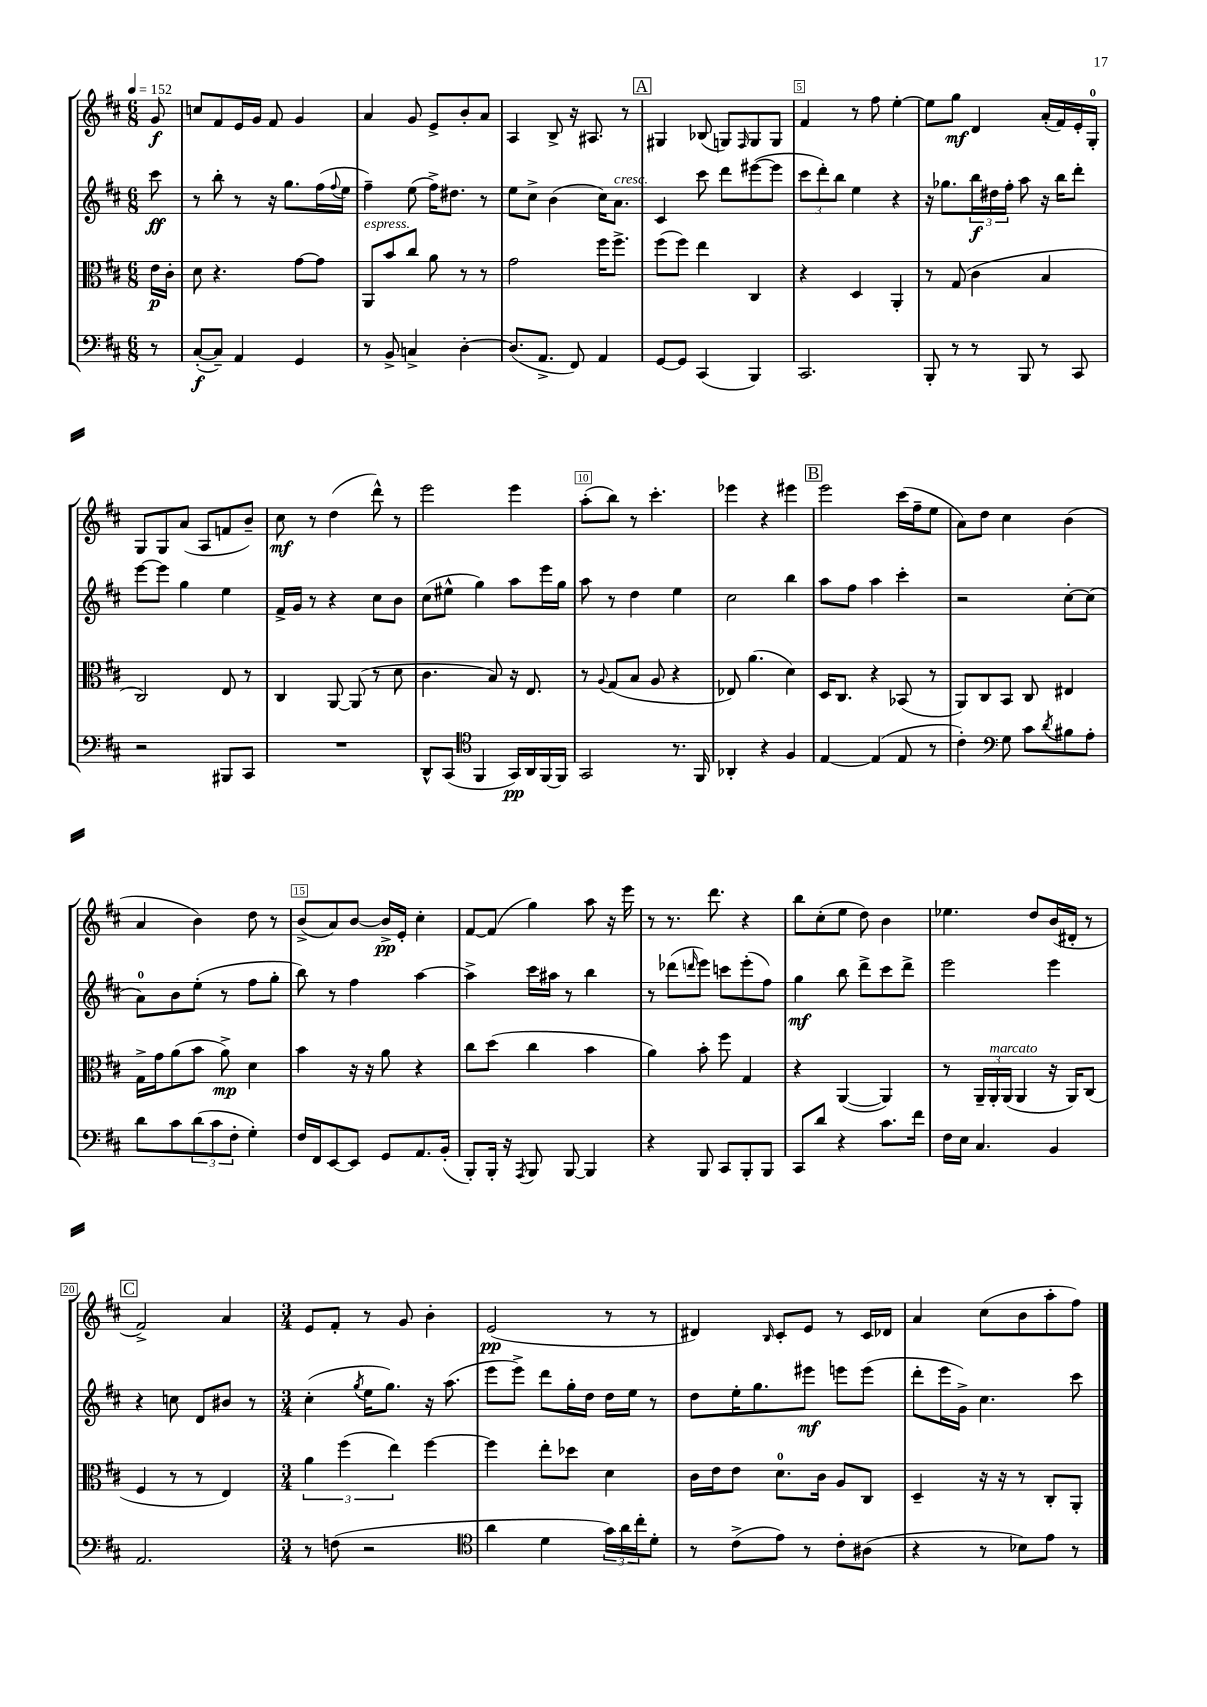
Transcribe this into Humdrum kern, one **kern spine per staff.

**kern	**dynam	**kern	**dynam	**kern	**dynam	**kern	**dynam
*part4	*part4	*part3	*part3	*part2	*part2	*part1	*part1
*staff4	*staff4	*staff3	*staff3	*staff2	*staff2	*staff1	*staff1
*clefF4	*	*clefC3	*	*clefG2	*	*clefG2	*
*k[f#c#]	*	*k[f#c#]	*	*k[f#c#]	*	*k[f#c#]	*
*M6/8	*	*M6/8	*	*M6/8	*	*M6/8	*
*MM152	*	*MM152	*	*MM152	*	*MM152	*
=	=	=	=	=	=	=	=
8r	.	16e\LL	p	8ccc#\	ff	8g/	f
.	.	16c#'\JJ	.	.	.	.	.
=1	=1	=1	=1	=1	=1	=1	=1
([8C#'/L	f	8d\	.	8r	.	8ccn/L	.
8C#~/J])	.	4.r	.	8bb'\	.	8f#/	.
4AA/	.	.	.	8r	.	16e/L	.
.	.	.	.	.	.	16g/JJ	.
.	.	.	.	16r	.	8f#/	.
.	.	.	.	8.gg\L	.	.	.
4GG/	.	[8g\L	.	.	.	4g/	.
.	.	8g\J]	.	(16ff#\L	.	.	.
.	.	.	.	8qqff#/	.	.	.
.	.	.	.	16ee\JJ	.	.	.
=2	=2	=2	=2	=2	=2	=2	=2
!	!	!LO:TX:a:i:t=espress.	!	!	!	!	!
8r	.	8AA/L	.	4ff#~\)	.	4a/	.
8BB^/	.	8b/	.	.	.	.	.
4Cn^/	.	8cc#/J	.	(8ee\	.	8g/	.
.	.	8a\	.	16ff#^\KL)	.	8e^/L	.
.	.	.	.	8.dd#X\J	.	.	.
[4D'\	.	8r	.	.	.	8b'/	.
.	.	8r	.	8r	.	8a/J	.
=3	=3	=3	=3	=3	=3	=3	=3
(8.D/L]	.	2g\	.	8ee\L	.	4A/	.
.	.	.	.	8cc#^\J	.	.	.
8.AA^/J	.	.	.	.	.	.	.
.	.	.	.	(4b\	.	8B^/	.
8FF#/)	.	.	.	.	.	16r	.
.	.	.	.	.	.	8.A#X/	.
4AA/	.	16ff#\KL	.	16cc#\KL)	.	.	.
!	!	!	!	!LO:TX:a:i:t=cresc.	!	!	!
.	.	8.ff#^\J	.	8.a\J	.	.	.
.	.	.	.	.	.	8r	.
!!LO:REH:place=s1:t=A
=4	=4	=4	=4	=4	=4	=4	=4
[8GG/L	.	(8ff#\L	.	4c#/	.	4G#X/	.
8GG/J]	.	8ff#\J)	.	.	.	.	.
(4CC#/	.	4ee\	.	8ccc#\	.	(8B-X/	.
.	.	.	.	8ddd\L	.	8Gn/L)	.
.	.	.	.	.	.	16qqF#/	.
4BBB/)	.	4C#/	.	([8eee#X\	.	8G/	.
.	.	.	.	8eee#\J]	.	8G/J	.
=5	=5	=5	=5	=5	=5	=5	=5
2.CC#/	.	4r	.	12ccc#\L	.	4f#/	.
.	.	.	.	12ddd'\)	.	.	.
.	.	.	.	12bb\J	.	.	.
.	.	4D/	.	4ee\	.	8r	.
.	.	.	.	.	.	8ff#\	.
.	.	4AA'/	.	4r	.	[4ee'\	.
=6	=6	=6	=6	=6	=6	=6	=6
8BBB'/	.	8r	.	16r	.	8ee\L]	.
.	.	.	.	8.gg-X\L	.	.	.
8r	.	(8G/	.	.	.	8gg\J	mf
8r	.	4c#\	.	24bb\L	f	4d/	.
.	.	.	.	24dd#X\	.	.	.
.	.	.	.	24ff#'\JJ	.	.	.
8BBB/	.	.	.	8aa\	.	.	.
8r	.	4B/	.	16r	.	(16a'/LL	.
.	.	.	.	16bb\KL	.	16f#/)	.
8CC#/	.	.	.	8ddd'\J	.	16e'/	.
.	.	.	.	.	.	16G'/JJ	.
!!LO:LB:g=z
=7	=7	=7	=7	=7	=7	=7	=7
2r	.	2C#/)	.	[8eee\L	.	8G/L	.
.	.	.	.	8eee\J]	.	8G/	.
.	.	.	.	4gg\	.	(8a/J	.
.	.	.	.	.	.	8A/L	.
8BBB#X/L	.	8E/	.	4ee\	.	8fn/	.
8CC#/J	.	8r	.	.	.	8b~/J)	.
=8	=8	=8	=8	=8	=8	=8	=8
2.r	.	4C#/	.	16f#^/LL	.	8cc#\	mf
.	.	.	.	16g/JJ	.	.	.
.	.	.	.	8r	.	8r	.
.	.	[8AA/	.	4r	.	(4dd\	.
.	.	(8AA/]	.	.	.	.	.
.	.	8r	.	8cc#\L	.	8ddd^^\)	.
.	.	8d\	.	8b\J	.	8r	.
=9	=9	=9	=9	=9	=9	=9	=9
8DD^^/L	.	4.c#\	.	(8cc#\L	.	2eee\	.
(8CC#/J	.	.	.	8ee#X^^\J	.	.	.
*clefC4	*	*	*	*	*	*	*
4FF#/	.	.	.	4gg\)	.	.	.
.	.	8B/)	.	.	.	.	.
16GG/LL)	pp	16r	.	8aa\L	.	4eee\	.
16AA/	.	8.E/	.	.	.	.	.
[16FF#/	.	.	.	16eee\L	.	.	.
16FF#/JJ]	.	.	.	16gg\JJ	.	.	.
=10	=10	=10	=10	=10	=10	=10	=10
2GG/	.	8r	.	8aa\	.	(8aa'\L	.
.	.	8qqA/	.	.	.	.	.
.	.	(8G/L	.	8r	.	8bb\J)	.
.	.	8B/J	.	4dd\	.	8r	.
.	.	8A/	.	.	.	4.ccc#'\	.
8.r	.	4r	.	4ee\	.	.	.
16FF#/	.	.	.	.	.	.	.
=11	=11	=11	=11	=11	=11	=11	=11
4AA-X'/	.	8E-X/)	.	2cc#\	.	4eee-X\	.
.	.	(4.a\	.	.	.	.	.
4r	.	.	.	.	.	4r	.
4F#/	.	4d\)	.	4bb\	.	4eee#X\	.
!!LO:REH:place=s1:t=B
=12	=12	=12	=12	=12	=12	=12	=12
[4E/	.	16D/KL	.	8aa\L	.	2eee\	.
.	.	8.C#/J	.	.	.	.	.
.	.	.	.	8ff#\J	.	.	.
(4E/]	.	4r	.	4aa\	.	.	.
8E/	.	(8BB-X/	.	4ccc#'\	.	(16ccc#\LL	.
.	.	.	.	.	.	16ff#~\J	.
8r	.	8r	.	.	.	8ee\J	.
=13	=13	=13	=13	=13	=13	=13	=13
4c#'\)	.	8AA/L)	.	2r	.	8a\L)	.
.	.	8C#/	.	.	.	8dd\J	.
*clefF4	*	*	*	*	*	*	*
8G\	.	8BB/J	.	.	.	4cc#\	.
8c#\L	.	8C#/	.	.	.	.	.
8qd/	.	.	.	.	.	.	.
8B#X\	.	4E#X/	.	[8cc#'\L	.	(4b\	.
8A'\J	.	.	.	(8cc#\J]	.	.	.
!!LO:LB:g=z
=14	=14	=14	=14	=14	=14	=14	=14
8d\L	.	16G^\LL	.	8a\L)	.	4a/	.
.	.	16g\J	.	.	.	.	.
8c#\	.	(8a\	.	8b\	.	.	.
(12d\	.	8b\J	.	(8ee'\J	.	4b\)	.
12c#\	.	.	.	.	.	.	.
.	.	8a^\)	mp	8r	.	.	.
12F#'\J	.	.	.	.	.	.	.
4G'\)	.	4d\	.	8ff#\L	.	8dd\	.
.	.	.	.	8gg'\J	.	8r	.
=15	=15	=15	=15	=15	=15	=15	=15
16F#/LL	.	4b\	.	8bb\)	.	(8b^/L	.
16FF#/J	.	.	.	.	.	.	.
[8EE/	.	.	.	8r	.	8a/)	.
8EE/J]	.	16r	.	4ff#\	.	[8b/J	.
.	.	16r	.	.	.	.	.
8GG/L	.	8a\	.	.	.	16b^/LL]	pp
.	.	.	.	.	.	16e'/JJ	.
8.AA/	.	4r	.	[4aa\	.	4cc#'\	.
(16BB'/Jk	.	.	.	.	.	.	.
=16	=16	=16	=16	=16	=16	=16	=16
8BBB'/L)	.	8cc#\L	.	4aa^\]	.	[8f#/L	.
16BBB'/Jk	.	(8dd\J	.	.	.	(8f#/J]	.
16r	.	.	.	.	.	.	.
8qAAA/	.	.	.	.	.	.	.
8BBB/	.	4cc#\	.	16ccc#\LL	.	4gg\)	.
.	.	.	.	16aa#X\JJ	.	.	.
[8BBB/	.	.	.	8r	.	.	.
4BBB/]	.	4b\	.	4bb\	.	8aa\	.
.	.	.	.	.	.	16r	.
.	.	.	.	.	.	16eee\	.
=17	=17	=17	=17	=17	=17	=17	=17
4r	.	4a\)	.	8r	.	8r	.
.	.	.	.	(8ddd-X\L	.	8.r	.
.	.	.	.	16qqdddn/	.	.	.
8BBB/	.	8b'\	.	8eee\J)	.	.	.
.	.	.	.	.	.	8.ddd\	.
8CC#/L	.	8ff#\	.	8cccn\L	.	.	.
8BBB'/	.	4G/	.	(8eee'\	.	4r	.
8BBB/J	.	.	.	8ff#\J)	.	.	.
=18	=18	=18	=18	=18	=18	=18	=18
8CC#/L	.	4r	.	4gg\	mf	8bb\L	.
8d/J	.	.	.	.	.	(8cc#'\	.
4r	.	([4AA/	.	8bb\	.	8ee\J	.
.	.	.	.	8ddd^\L	.	8dd\)	.
8.c#\L	.	4AA/])	.	8ccc#\	.	4b\	.
.	.	.	.	8ddd^\J	.	.	.
16f#\Jk	.	.	.	.	.	.	.
=19	=19	=19	=19	=19	=19	=19	=19
16F#\LL	.	8r	.	2eee\	.	4.ee-X\	.
16E\JJ	.	.	.	.	.	.	.
4.C#/	.	24AA~/LL	.	.	.	.	.
!	!	!LO:TX:a:i:t=marcato	!	!	!	!	!
.	.	24AA'/	.	.	.	.	.
.	.	(24AA/JJ	.	.	.	.	.
.	.	4AA/	.	.	.	.	.
.	.	.	.	.	.	8dd/L	.
4BB/	.	16r	.	4eee\	.	(16b/L	.
.	.	16AA/KL)	.	.	.	16d#X'/JJ	.
.	.	(8C#/J	.	.	.	8r	.
!!LO:LB:g=z
!!LO:REH:place=s1:t=C
=20	=20	=20	=20	=20	=20	=20	=20
2.AA/	.	4F#/	.	4r	.	2f#^/)	.
.	.	8r	.	8ccn\	.	.	.
.	.	8r	.	8d/L	.	.	.
.	.	4E/)	.	8b#X/J	.	4a/	.
.	.	.	.	8r	.	.	.
=21	=21	=21	=21	=21	=21	=21	=21
*M3/4	*	*M3/4	*	*M3/4	*	*M3/4	*
8r	.	6a\	.	(4cc#'\	.	8e/L	.
(8Fn\	.	.	.	.	.	8f#'/J	.
.	.	(6ff#\	.	.	.	.	.
.	.	.	.	8qgg/	.	.	.
2r	.	.	.	16ee\KL	.	8r	.
.	.	.	.	8.gg\J)	.	.	.
.	.	6ee\)	.	.	.	.	.
.	.	.	.	.	.	8g/	.
.	.	[4ff#\	.	16r	.	4b'\	.
.	.	.	.	(8.aa\	.	.	.
=22	=22	=22	=22	=22	=22	=22	=22
*clefC4	*	*	*	*	*	*	*
4a\	.	4ff#\]	.	8eee\L	.	(2e/	pp
.	.	.	.	8eee^\J)	.	.	.
4d\	.	8ee'\L	.	8ddd\L	.	.	.
.	.	8dd-X\J	.	16gg'\L	.	.	.
.	.	.	.	16dd\JJ	.	.	.
24g\LL)	.	4d\	.	16dd\LL	.	8r	.
24a\	.	.	.	.	.	.	.
.	.	.	.	16ee\JJ	.	.	.
24cc#'\J	.	.	.	.	.	.	.
8d'\J	.	.	.	8r	.	8r	.
=23	=23	=23	=23	=23	=23	=23	=23
8r	.	16c#\LL	.	8dd\L	.	4d#X/)	.
.	.	16e\J	.	.	.	.	.
(8c#^\L	.	8e\J	.	16ee'\K	.	.	.
.	.	.	.	8.gg\	.	.	.
.	.	.	.	.	.	16qqB/	.
8e\J)	.	8.d\L	.	.	.	8c#'/L	.
8r	.	.	.	8eee#X\J	mf	8e/J	.
.	.	16c#\Jk	.	.	.	.	.
8c#'\L	.	8A/L	.	8eeen\L	.	8r	.
(8A#X\J	.	8C#/J	.	(8eee\J	.	16c#/LL	.
.	.	.	.	.	.	16d-X/JJ	.
=24	=24	=24	=24	=24	=24	=24	=24
4r	.	4D~/	.	8ddd'\L	.	4a/	.
.	.	.	.	16eee\L	.	.	.
.	.	.	.	16g^\JJ)	.	.	.
8r	.	16r	.	4.cc#\	.	(8cc#\L	.
.	.	16r	.	.	.	.	.
8B-X\L)	.	8r	.	.	.	8b\	.
8e\J	.	8C#'/L	.	.	.	8aa'\	.
8r	.	8AA'/J	.	8ccc#\	.	8ff#\J)	.
==	==	==	==	==	==	==	==
*-	*-	*-	*-	*-	*-	*-	*-
